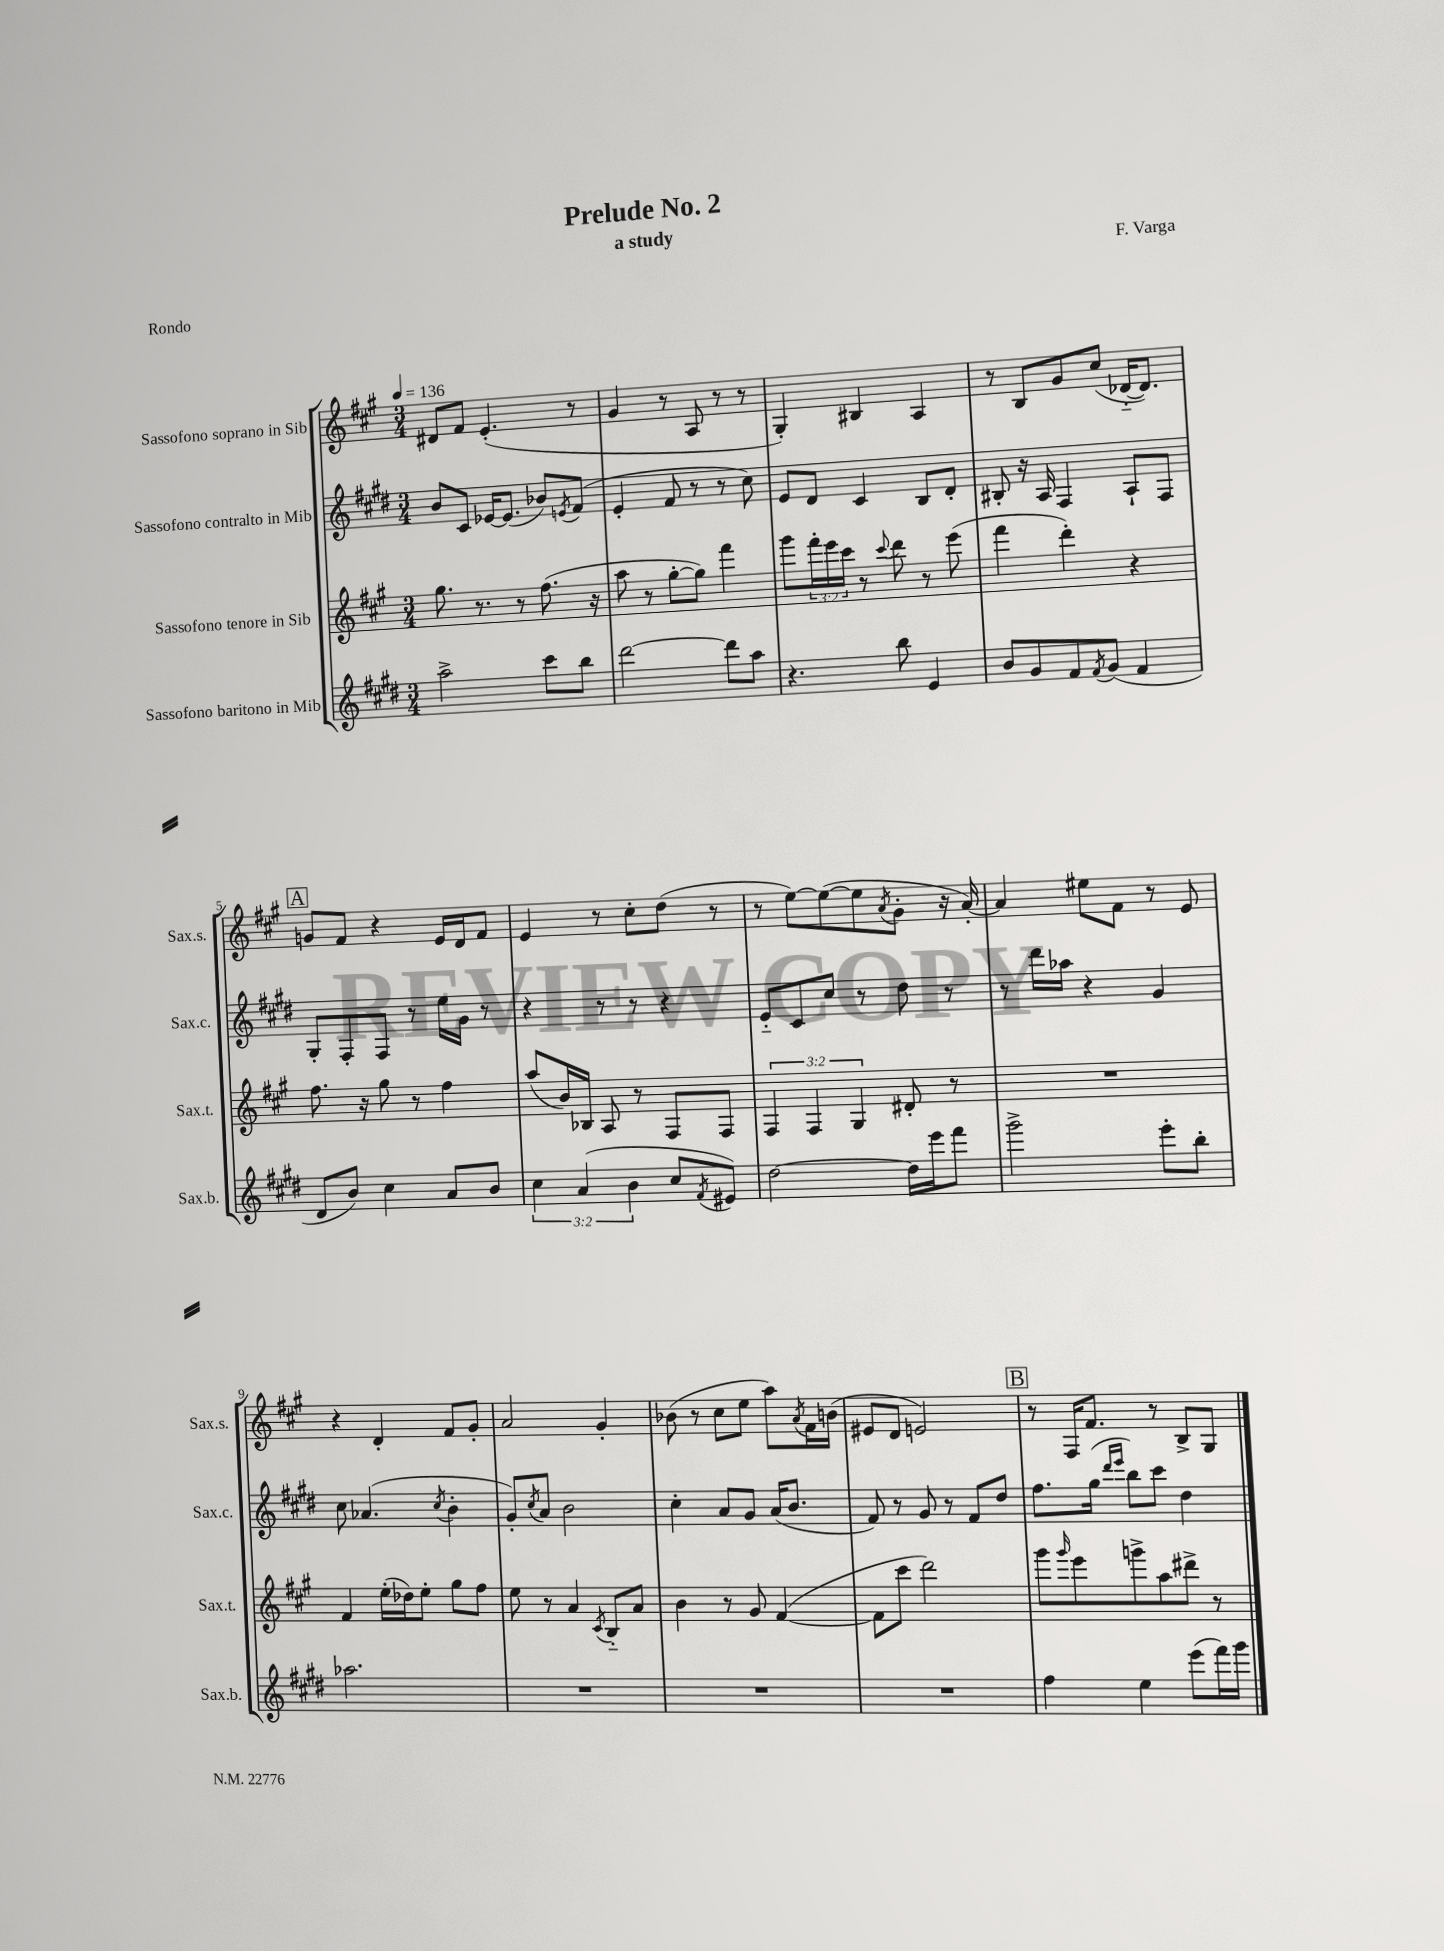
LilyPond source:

\header { title = "Prelude No. 2" composer = "F. Varga" subtitle = "a study" piece = "Rondo" }
<<
\new StaffGroup <<
\new Staff = "s0" \with { instrumentName = "Sassofono soprano in Sib" shortInstrumentName = "Sax.s." } {
    \clef treble \key a \major \numericTimeSignature \time 3/4 \tempo 4 = 136
    dis'8 fis'8 e'4.-.( r8 |
    gis'4 r8 a8 r8 r8 |
    gis4-.) bis4 a4 |
    r8 b8 gis'8 cis''8( des'16~-_ des'8.) |
    \mark \markup { \box "A" } g'8 fis'8 r4 e'16 d'16 fis'8 |
    e'4 r8 cis''8-. d''8( r8 |
    r8 e''8~) e''8~( e''8 \acciaccatura { a'8 } gis'8-. r16 a'16~-.) |
    a'4 eis''8 fis'8 r8 e'8 |
    r4 d'4-. fis'8 gis'8-. |
    a'2 gis'4-. |
    bes'8( r8 cis''8 e''8 a''8) \acciaccatura { a'8 } fis'16 b'16( |
    eis'8 d'8 e'2) |
    \mark \markup { \box "B" } r8 fis16 fis'8. r8 b8-> gis8 \bar "|." |
}
\new Staff = "s1" \with { instrumentName = "Sassofono contralto in Mib" shortInstrumentName = "Sax.c." } {
    \clef treble \key e \major \numericTimeSignature \time 3/4
    b'8 cis'8 ees'16~ ees'8.( bes'8) \acciaccatura { e'8 } fis'8( |
    e'4-. fis'8 r8 r8 cis''8) |
    e'8 dis'8 cis'4 b8 dis'8-. |
    bis8-. r16 a16 fis4 a8-! fis8 |
    \mark \markup { \box "A" } gis8-. fis8-. fis8 r8 e''16 gis'16 r8 |
    r4 r8 r8 r4 |
    e'8-_ cis'8 cis''8 r8 dis''8 r8 |
    r8 dis'''16 aes''16 r4 gis'4 |
    cis''8 aes'4.( \acciaccatura { cis''8 } b'4-. |
    gis'8-.) \acciaccatura { cis''8 } a'8 b'2 |
    cis''4-. a'8 gis'8 a'16( b'8. |
    fis'8) r8 gis'8 r8 fis'8 dis''8 |
    \mark \markup { \box "B" } fis''8. gis''16( \grace { dis'''16 e'''16 } b''8) cis'''8 dis''4 \bar "|." |
}
\new Staff = "s2" \with { instrumentName = "Sassofono tenore in Sib" shortInstrumentName = "Sax.t." } {
    \clef treble \key a \major \numericTimeSignature \time 3/4 \override Staff.TupletNumber.text = #tuplet-number::calc-fraction-text
    gis''8. r8. r8 fis''8.( r16 |
    a''8 r8 gis''8~-. gis''8) fis'''4 |
    gis'''8 \tuplet 3/2 { fis'''16-. e'''16 cis'''16 } r8 \appoggiatura { cis'''8 } d'''8 r8 e'''8( |
    fis'''4 d'''4-.) r4 |
    \mark \markup { \box "A" } fis''8. r16 gis''8 r8 fis''4 |
    a''8( b'16) bes16 a8 r8 fis8 fis8 |
    \tuplet 3/2 { fis4 fis4 gis4 } dis'8-. r8 |
    R2. |
    fis'4 e''16-.( des''16) e''8-. gis''8 fis''8 |
    e''8 r8 a'4 \acciaccatura { cis'8 } b8-_ a'8 |
    b'4 r8 gis'8 fis'4~( |
    fis'8 cis'''8 d'''2) |
    \mark \markup { \box "B" } gis'''8 \grace { gis'''16 } e'''8 g'''8-> a''8 dis'''8-> r8 \bar "|." |
}
\new Staff = "s3" \with { instrumentName = "Sassofono baritono in Mib" shortInstrumentName = "Sax.b." } {
    \clef treble \key e \major \numericTimeSignature \time 3/4 \override Staff.TupletNumber.text = #tuplet-number::calc-fraction-text
    a''2-> cis'''8 b''8 |
    dis'''2~ dis'''8 a''8 |
    r4. b''8 e'4 |
    b'8 gis'8 fis'8 \acciaccatura { fis'8 } gis'8( fis'4 |
    \mark \markup { \box "A" } dis'8 b'8) cis''4 a'8 b'8 |
    \tuplet 3/2 { cis''4 a'4( b'4 } cis''8 \acciaccatura { fis'8 } eis'8) |
    dis''2~ dis''16 e'''16 fis'''8 |
    gis'''2-> e'''8-. b''8-. |
    aes''2. |
    R2. |
    R2. |
    R2. |
    \mark \markup { \box "B" } fis''4 e''4 e'''8( fis'''16) gis'''16 \bar "|." |
}
>>
>>
